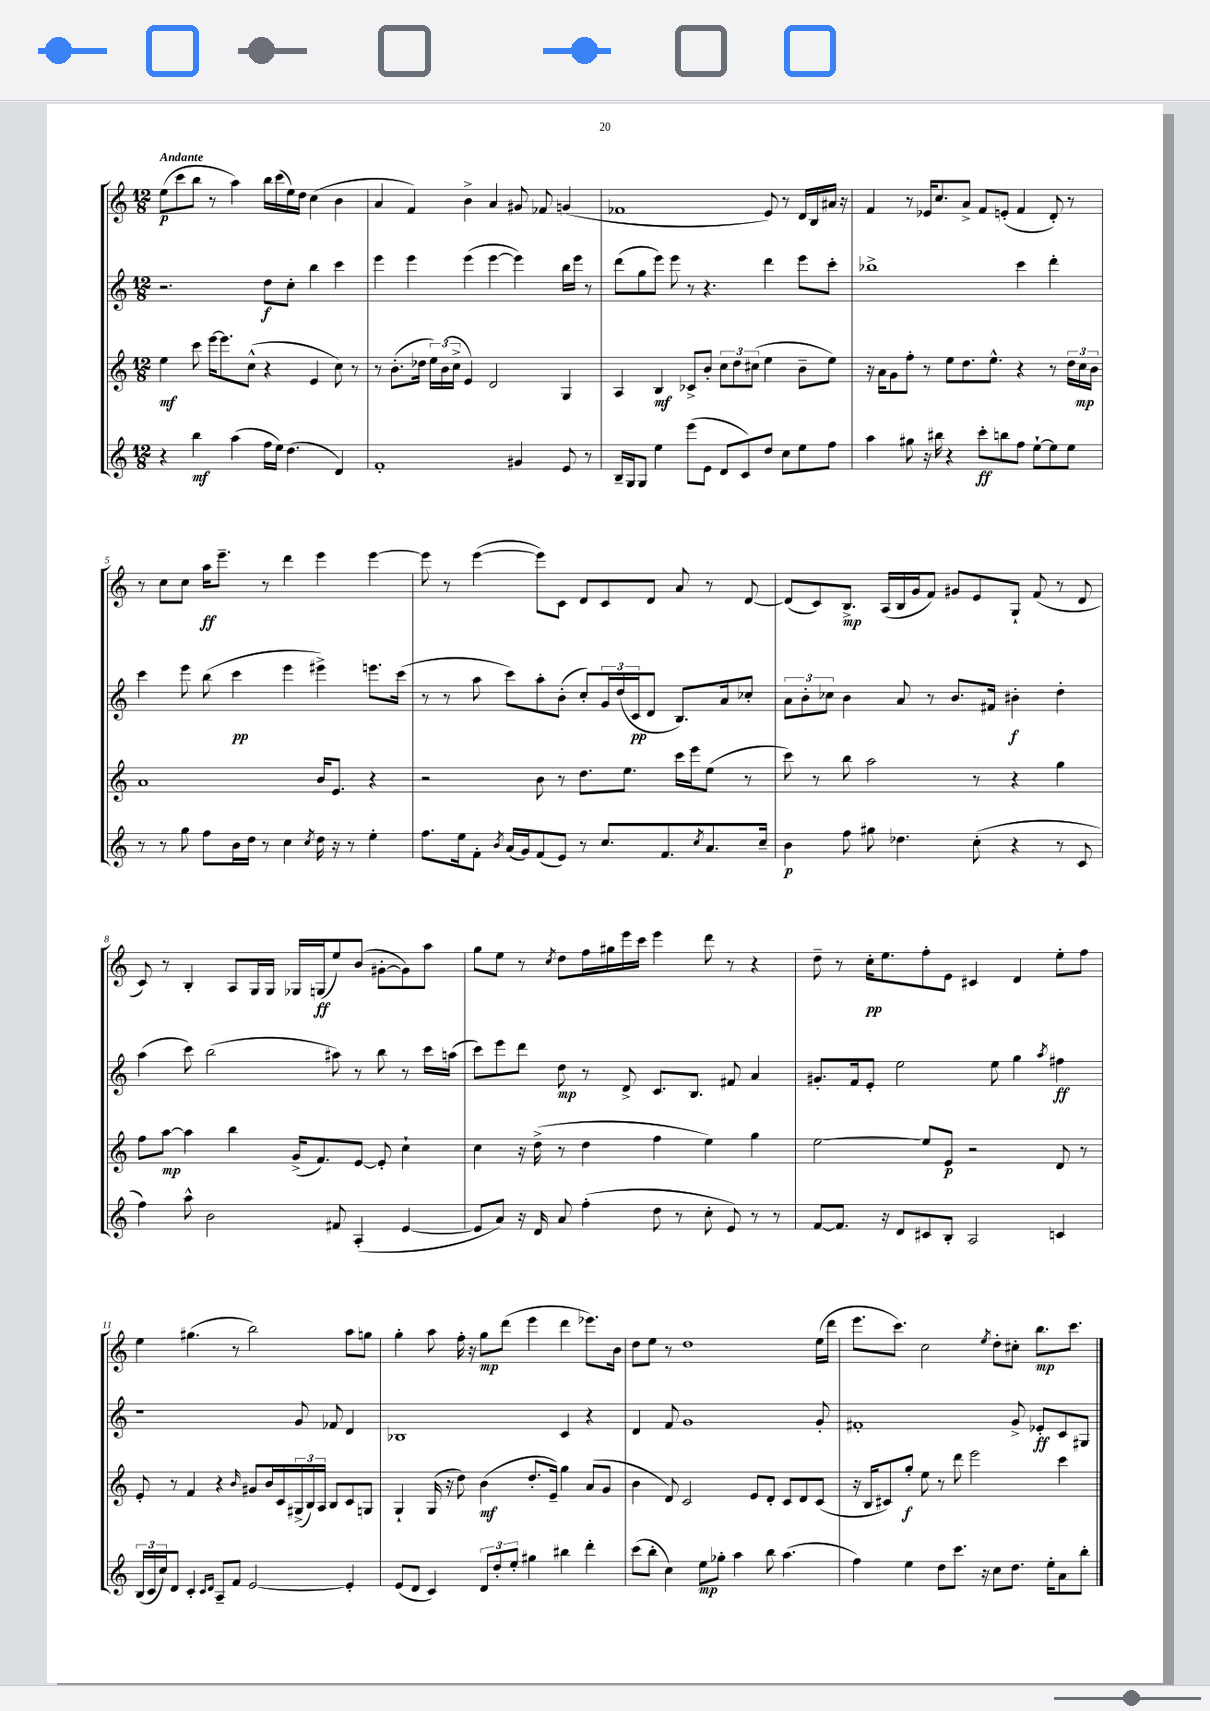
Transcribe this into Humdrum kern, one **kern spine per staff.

**kern	**kern	**kern	**kern
*staff4	*staff3	*staff2	*staff1
*clefG2	*clefG2	*clefG2	*clefG2
*k[]	*k[]	*k[]	*k[]
*M12/8	*M12/8	*M12/8	*M12/8
4r	4ee\	2.r	(8ee\L
.	.	.	8ccc\
4bb\	8ccc\	.	8bb\J
.	[16eee\LK	.	8r
.	8.eee\]	.	.
(4aa\	.	.	4aa\)
.	(8cc^^\J	.	.
16ff\LL	4r	8dd\L	16bb\LL
16ee\JJ)	.	.	(16ccc\
(4.dd\	.	8cc'\J	16ee\)
.	.	.	16dd\JJ
.	4e/	4bb\	(4cc\
4d/)	8cc\)	4ccc\	4b\
.	8r	.	.
=	=	=	=
1f'	8r	4eee\	4a/
.	(8.b'\L	.	.
.	.	4eee\	4f/)
.	16dd-\Jk	.	.
.	24ee\LL)	.	.
.	(24b\	.	.
.	24cc^\JJ	.	.
.	4e/)	(4eee\	4b^\
.	2d/	[4eee\	4a/
4g#/	.	4eee\])	8g#/
.	.	.	8f-/
8e/	4G/	16bb\LL	(4g/
.	.	16eee\JJ	.
8r	.	8r	.
=	=	=	=
16B~/LL	4A/	(8ddd\L	1f-
16G/J	.	.	.
8G/J	.	8gg\	.
4ee\	4B/	8eee\J)	.
.	.	8eee\	.
(8eee\L	8c-^/L	8r	.
8e\J	8b'/J	4.r	.
8d/L	12cc\L	.	.
.	12dd\	.	.
8c/)	.	.	.
.	(12cc#\J	.	.
8dd/J	4ee\	4ddd\	8e/)
8cc\L	.	.	8r
8ee\	8b~\L	8eee\L	16d/LL
.	.	.	16B/
8ff\J	8ee\J)	8ccc'\J	16a#/JJ
.	.	.	16r
=	=	=	=
4aa\	16r	1bb-^	4f/
.	16a\LK	.	.
.	8g\	.	.
8gg#\	8ff'\J	.	8r
16r	8r	.	16e-/LK
16bb#\	.	.	8.cc/
4r	8ee\L	.	.
.	8.dd\	.	8a^/J
8ccc'\L	.	.	8f/L
.	8.ee^^\J	.	.
8bb\	.	.	(8e'/J
8ff\J	4r	4ccc\	4f/
[8ee`\L	.	.	.
8ee\]	8r	4ddd'\	8d'/)
8ee\J	24dd\LL	.	8r
.	24cc\	.	.
.	24b\JJ	.	.
=	=	=	=
8r	1a	4ccc\	8r
8r	.	.	8cc\L
8gg\	.	8eee\	8cc\J
8ff\L	.	(8bb\	16aa\LK
.	.	.	8.eee~\J
16b\L	.	4ccc\	.
16dd\JJ	.	.	.
8r	.	.	8r
4cc\	.	4eee\	4ddd\
8qcc/	.	.	.
16dd\	16b/LK	4eee#^\)	4eee\
16r	8.e/J	.	.
8r	.	.	.
4ee'\	4r	8.eee\L	[4eee\
.	.	(16ccc\Jk	.
=	=	=	=
8.ff\L	2r	8r	8eee\]
.	.	8r	8r
16ee\k	.	.	.
8f'\J	.	8aa\	([4eee\
8qb/	.	.	.
(16a/LL	.	8ccc\L)	.
16g/J)	.	.	.
(8f/	8b\	8aa'\	8eee\]L)
8e/J)	8r	(8b'\J	8c\J
8r	8.dd\L	8cc'/L)	8d/L
8.cc/L	.	24g/L	8c/
.	.	(24dd/	.
.	8.ee\J	.	.
.	.	24c/J	.
.	.	8d/J	8d/J
8.f/	.	.	.
.	16ccc\LL	8.B/L)	8a/
.	16eee\J	.	.
8qcc/	.	.	.
8.a/	(8ee\J	.	8r
.	.	16a/k	.
.	8r	8cc-'/J	[8d/
16cc~/Jk	.	.	.
=	=	=	=
4b\	8ccc\)	12a\L	(8d/]L
.	.	12b'\	.
.	8r	.	8c/)
.	.	12cc-\J	.
8ff\	8bb\	4b\	8.B^/J
8gg#\	2aa\	.	.
.	.	.	(16A/LL
4.dd-\	.	8a/	16B/
.	.	.	16g/J
.	.	8r	8f/J)
.	.	8.b/L	8g#/L
(8cc'\	8r	.	8e/
.	.	16f#/Jk	.
4r	4r	4b#'\	8G`/J
.	.	.	(8f/
8r	4gg\	4dd'\	8r
8c/	.	.	8d/
=	=	=	=
4ff\)	8ff\L	(4aa\	8c/)
.	[8aa\J	.	8r
8aa^^\	4aa\]	8ccc\)	4B'/
2b\	.	(2bb\	.
.	4bb\	.	8A/L
.	.	.	16G/L
.	.	.	16G/JJ
.	(16g^/LK	.	16G-/LL
.	8.f/)	.	(16G/J
8f#/	.	8aa#\)	8ee/)
(4A'/	[8e/J	8r	(8b/J
.	8e'/]	8bb\	[8g#'\L
[4e/	4cc`\	8r	8g#\])
.	.	16ccc\LL	8aa\J
.	.	(16aa\JJ	.
=	=	=	=
8e/]L	4cc\	8ccc\L)	8gg\L
8a/J)	.	8eee\	8ee\J
16r	16r	8ddd\J	8r
16d/	(16dd^\	.	.
.	.	.	8qcc/
8a/	8r	8dd\	8dd\L
(4ff'\	4dd\	8r	16ff\L
.	.	.	16gg#\
.	.	8d^/	16eee\
.	.	.	16ccc\JJ
8dd\	4ff\	8.c/L	4eee\
8r	.	.	.
.	.	8.B/J	.
8cc'\	4ee\)	.	8ddd\
8e/)	.	8f#/	8r
8r	4gg\	4a/	4r
8r	.	.	.
=	=	=	=
[8f/L	[2ee\	8.g#'/L	8dd~\
8.f/]J	.	.	8r
.	.	16f/k	.
.	.	8e'/J	16cc'\LK
16r	.	.	8.ee\
8d/L	.	2ee\	.
8c#/	8ee/]L	.	8ff'\
8B'/J	8e/J	.	8e\J
2A/	2r	.	4c#/
.	.	8ee\	.
.	.	4gg\	4d/
.	.	8qaa/	.
4c/	8d/	4ff#\	8ee'\L
.	8r	.	8ff\J
=	=	=	=
(24B/LL	8e'/	1r	4ee\
24c/	.	.	.
24cc/J)	.	.	.
8d/J	8r	.	.
4c'/	4f/	.	(4.gg#\
16qqc/LL	.	.	.
16qqd/JJ	.	.	.
8A~/L	4r	.	.
8f/J	.	.	8r
.	16qqb/	.	.
[2e/	8g#/L	.	2bb\)
.	16b/L	.	.
.	16c/	.	.
.	(24G#^/	8g/	.
.	24B/)	.	.
.	24A/JJ	.	.
.	8B/L	8f-/	.
4e'/]	8c/	4d/	8aa\L
.	8G/J	.	8gg\J
=	=	=	=
(8e/L	4G`/	1B-	4gg'\
8d/J	.	.	.
4c/)	(16G/	.	8aa\
.	16r	.	.
.	8dd\)	.	16ff'\
.	.	.	16r
12d/L	(4b\	.	8gg\L
12dd'/	.	.	.
.	.	.	(8ddd\J
12ee'/J	.	.	.
4gg#\	8.dd'/L	.	4eee\
.	16e~/Jk)	.	.
4bb#\	4gg\	4c/	4ddd\
4ddd'\	(8a/L	4r	8.eee-\L)
.	8g/J	.	.
.	.	.	16b\Jk
=	=	=	=
(8ccc\L	4b\	4d/	8dd\L
8bb'\J	.	.	8ee\J
4cc\)	8d/)	8f/	8r
.	2c/	1g	1dd
8ee\L	.	.	.
8gg-'\J	.	.	.
4aa\	.	.	.
.	8e/L	.	.
8bb\	8d'/J	.	.
(4.aa\	8c/L	.	.
.	8d/	.	.
.	(8c/J	8g'/	(16ee\LL
.	.	.	16ddd\JJ
=	=	=	=
4ff\)	16r	1f#'	8.eee\L
.	16B/LK	.	.
.	8c#/)	.	.
.	.	.	8.ccc\J)
4ee\	8gg'/J	.	.
.	8ee\	.	2cc\
8dd\L	8r	.	.
8.ccc\J	8ddd\	.	.
.	2eee\	.	.
16r	.	.	.
.	.	.	8qee/
8cc\L	.	.	8dd'\L
8.dd\J	.	8g^/	8cc#'\J
.	.	8e-'/L	8.bb\L
16ee'\LK	.	.	.
8a\	4ccc\	8c/	.
.	.	.	8.ccc\J
8bb'\J	.	8G#/J	.
==	==	==	==
*-	*-	*-	*-
